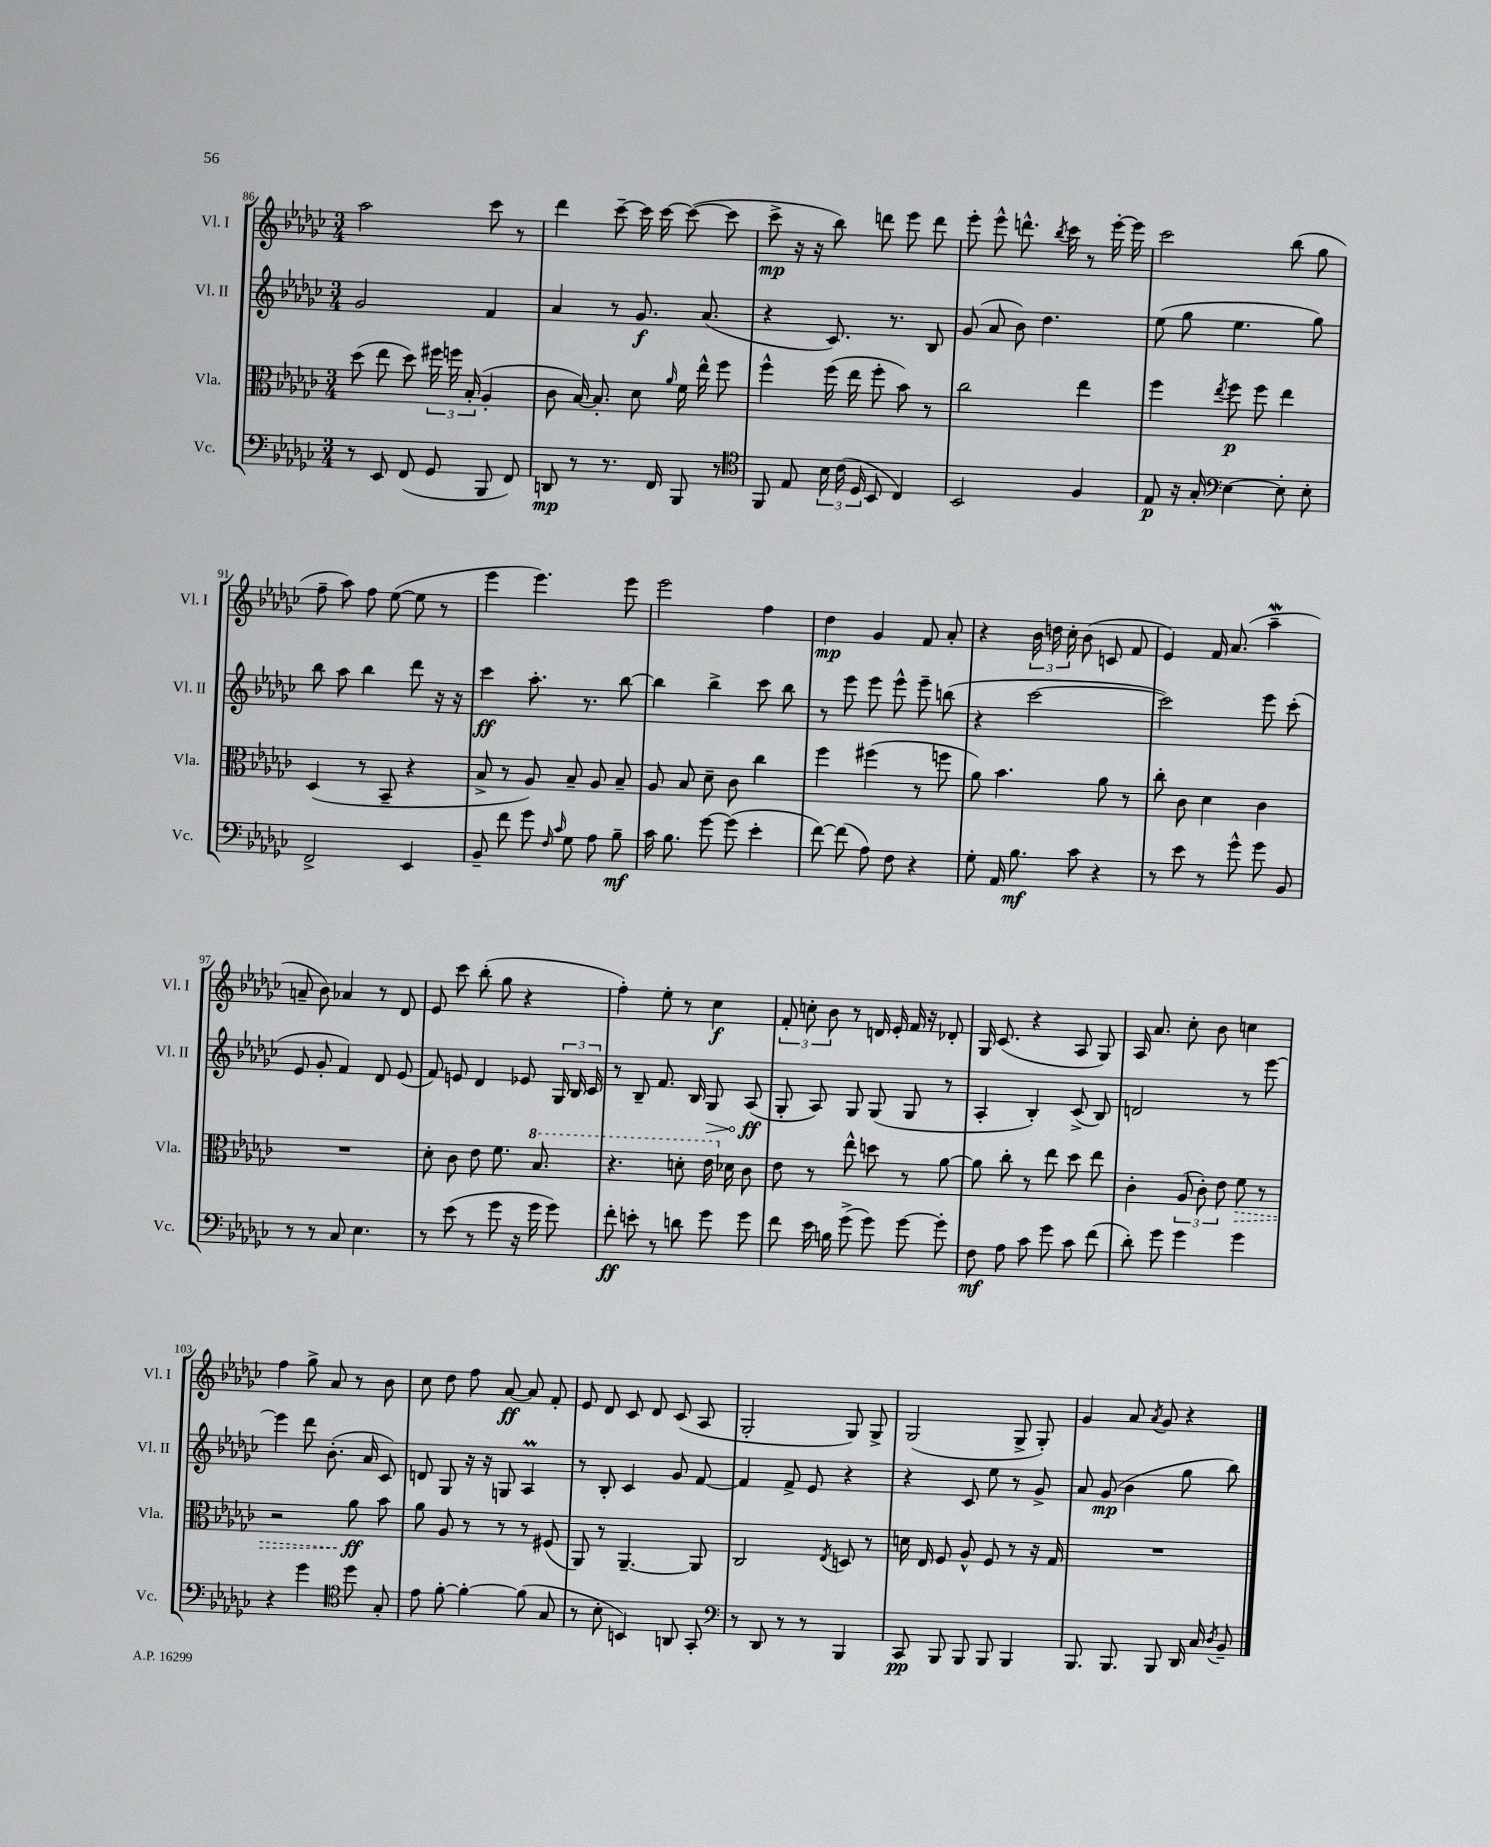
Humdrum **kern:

**kern	**kern	**kern	**kern
*staff4	*staff3	*staff2	*staff1
*clefF4	*clefC3	*clefG2	*clefG2
*k[b-e-a-d-g-c-]	*k[b-e-a-d-g-c-]	*k[b-e-a-d-g-c-]	*k[b-e-a-d-g-c-]
*M3/4	*M3/4	*M3/4	*M3/4
8r	(8dd-\	2g-/	2aa-\
8EE-/	8ee-\	.	.
(8FF/	8dd-\)	.	.
8GG-/	24ff#\	.	.
.	24ff\	.	.
.	(24B-'/	.	.
8BBB-/	4A-'/	4f/	8ccc-\
8FF/)	.	.	8r
=	=	=	=
8DD/	8c-\	4a-/	4ddd-\
8r	[16B-/)	.	.
.	8.B-'/]	.	.
8.r	.	8r	[8ccc-~\
.	8d-\	8.g-/	16ccc-\]
16FF/	.	.	[16ccc-\
.	16qqa-/	.	.
8BBB-/	16f\	.	(8ccc-\_
.	16ee-^^\	(8.a-/	.
8r	8ff\	.	8ccc-\]
=	=	=	=
*clefC4	*	*	*
8FF/	4ff^^\	4r	8ccc-^\
8E-/	.	.	16r
.	.	.	16r
24B-\	(16ff\	8.c-/)	8bb-\)
(24c-\	.	.	.
.	16ee-\	.	.
24D-/	.	.	.
8BB-/	8ff'\	.	8ddd\
.	.	8.r	.
4C-/)	8b-\)	.	8eee-\
.	8r	8B-/	8ddd\
=	=	=	=
2BB-/	2cc-\	(8g-/	8eee-'\
.	.	8a-/	8eee-^^\
.	.	8b-\)	8.ddd^^\
.	.	4.dd-\	.
.	.	.	8qbb-/
.	.	.	16ccc-\
4F/	4ee-\	.	8r
.	.	.	[16eee-'\
.	.	.	16eee-\]
=	=	=	=
8E-/	4ff\	(8ee-\	2ccc-\
16r	.	8gg-\	.
16G-'/	.	.	.
*clefF4	*	*	*
.	8qee-/	.	.
[4E-\	8ff\	4.ee-\	.
.	8ff\	.	.
8E-'\]	4ee-\	.	(8bb-\
8E-'\	.	8gg-\)	8gg-\
=	=	=	=
2FF^/	(4D-/	8bb-\	8ff~\
.	.	8aa-\	8aa-\)
.	8r	4bb-\	8ff\
.	8BB-~/	.	([8ee-\
4EE-/	4r	8ddd-\	8ee-\]
.	.	16r	8r
.	.	16r	.
=	=	=	=
8BB-~/	8B-^/	4ccc-\	4eee-\
8f\	8r	.	.
8g-\	8A-/)	8.aa-'\	4.eee-\)
16qqF/	.	.	.
16qqc-/	.	.	.
8G-\	8B-~/	.	.
.	.	8.r	.
8A-\	8A-/	.	.
8B-~\	8B-~/	[8bb-\	8eee-\
=	=	=	=
16c-\	8A-/	4bb-\]	2eee-\
8.B-\	.	.	.
.	8B-/	.	.
[8g-\	8d-~\	4bb-^\	.
(8g-\]	8c-\	.	.
4e-'\	4cc-\	8ccc-\	4ff\
.	.	8bb-\	.
=	=	=	=
[8f\)	4ff\	8r	4dd-\
(8f\]	.	8eee-\	.
8A-\)	(4ff#\	8eee-\	4g-/
8F\	.	8eee-^^\	.
4r	8r	8eee-~\	8f/
.	8ff\	(8bb\	8a-'/
=	=	=	=
8G-'\	8a-\)	4r	4r
16AA-/	4.b-\	.	.
8.B-\	.	.	.
.	.	[2ccc-\	24b-\
.	.	.	24dd\
.	.	.	24cc-'\
8c-\	.	.	(8b-\
4r	8a-\	.	8c/
.	8r	.	8f/
=	=	=	=
8r	8cc-'\	2ccc-\])	4e-/)
8e-\	8c-\	.	.
8r	4d-\	.	16f/
.	.	.	(8.a-/
8g-^^\	.	.	.
8g-\	4c-\	8eee-\	4aa-~\
8BB-/	.	(8ccc-'\	.
=	=	=	=
8r	2.r	8e-/	8a~/
8r	.	8g-'/	8b-\)
8C-/	.	4f/)	4a-/
4.E-\	.	.	.
.	.	8d-/	8r
.	.	(8e-/	8d-/
=	=	=	=
8r	8d-'\	8f/)	8e-/
(8e-\	8c-\	8e/	8ccc-\
8r	8e-\	4d-/	(8bb-'\
8g-\	8.f\	.	8gg-\
16r	.	8e-/	4r
16g-\	8.b-/	.	.
8g-\)	.	24G-/	.
.	.	24B-/	.
.	.	24c-/	.
=	=	=	=
8f'\	4.r	8r	4ff'\)
8e'\	.	8B-~/	.
8r	.	8.f/	8ee-'\
8d\	8dd'\	.	8r
.	.	16B-/	.
8g-\	16ee-\	8G-/	4cc-\
.	16d-\	.	.
8g-\	8c-\	(8A-/	.
=	=	=	=
8f\	8e-\	8G-'/	12f'/
.	.	.	12cc'\
16e-\	8r	8A-/)	.
.	.	.	12b-\
16B\	.	.	.
(8g-^\	8ee-^^\	8G-/	8r
8g-\)	8dd\	(8G-/	16d/
.	.	.	16e-'/
[8g-\	8r	8G-/	16f/
.	.	.	16r
8g-'\]	[8a-\	8r	8d-'/
=	=	=	=
8F\	8a-\]	4A-'/	16G-/
.	.	.	(8.c-/
8A-\	8cc-'\	.	.
8c-\	8r	4B-'/)	4r
8g-\	8ee-\	.	.
8c-\	8dd-\	(8c-^/	8A-/
(8f\	8ee-\	8B-/)	8G-/)
=	=	=	=
8d-'\)	4c-'\	2d/	16A-/
.	.	.	8.a-/
8g-\	.	.	.
4g-\	(12A-/	.	8cc-'\
.	12c-'\)	.	.
.	.	.	8b-\
.	12e-\	.	.
4g-\	8f\	8r	4cc\
.	8r	[8eee-\	.
=	=	=	=
4r	2r	4eee-\]	4ff\
4g-\	.	8ddd-\	8gg-^\
.	.	(8.b-'\	8a-/
*clefC4	*	*	*
8dd-\	8a-\	.	8r
.	.	16a-/	.
8G-'/	8b-\	8c-/)	8b-\
=	=	=	=
8e-\	8a-\	8d/	8cc-\
[8f'\	8A-/	8G-/	8dd-\
4f'\_	8r	16r	8ff\
.	.	16r	.
.	8r	8G/	[8a-/
(8f\]	8r	4A-/	8a-/]
8G-/	(8F#/	.	8f'/
=	=	=	=
8r	8AA-/)	8r	8e-/
8B-'\	8r	8B-'/	8d-/
4BB/)	[4.AA-~/	4c-/	8c-/
.	.	.	8d-/
8AA/	.	8g-/	(8c-/
8GG-'/	8AA-/]	[8f/	8A-/
=	=	=	=
*clefF4	*	*	*
8r	2C-/	4f/]	2G-'/
8DD-/	.	.	.
8r	.	8f^/	.
8r	.	8e-/	.
.	8qE-/	.	.
4BBB-/	8D/	4r	8G-/)
.	8r	.	8G-^/
=	=	=	=
8CC-/	16d\	4r	(2G-/
.	16E-/	.	.
8BBB-/	8F/	.	.
8BBB-/	8A-^^/	8c-/	.
8BBB-/	8F/	8ee-\	.
4BBB-/	8r	8r	8G-^/
.	16r	8g-^/	8G-'/)
.	16G-/	.	.
=	=	=	=
8.BBB-/	2.r	8a-/	4g-/
.	.	(8g-/	.
8.BBB-/	.	.	.
.	.	4b-\	8a-/
.	.	.	8qa-/
8BBB-/	.	.	8g-/
16DD-/	.	8gg-\	4r
16C-/	.	.	.
8qD-/	.	.	.
8BB-~/	.	8bb-\)	.
==	==	==	==
*-	*-	*-	*-
